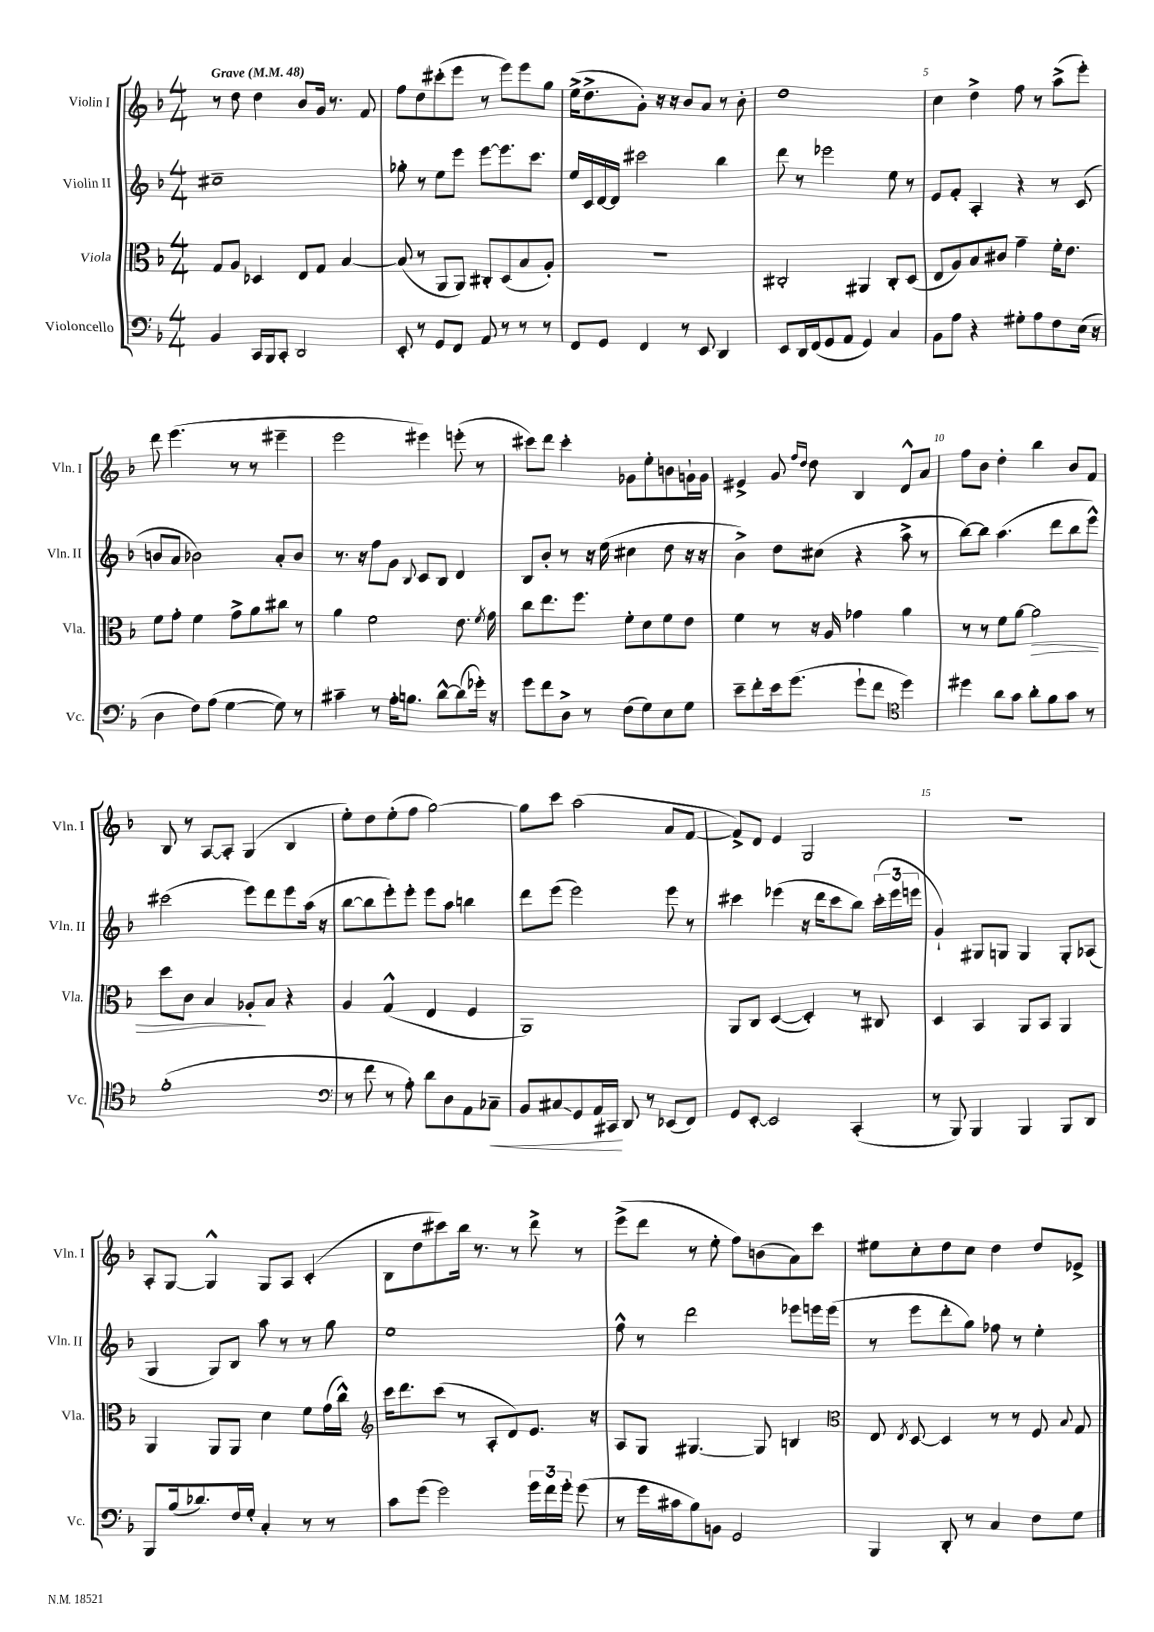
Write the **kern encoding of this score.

**kern	**kern	**kern	**kern
*staff4	*staff3	*staff2	*staff1
*clefF4	*clefC3	*clefG2	*clefG2
*k[b-]	*k[b-]	*k[b-]	*k[b-]
*M4/4	*M4/4	*M4/4	*M4/4
*MM48	*MM48	*MM48	*MM48
4BB-/	8G/L	1cc#~	8r
.	8A/J	.	8dd\
16CC/LL	4D-/	.	4dd\
16BBB-/J	.	.	.
8CC'/J	.	.	.
2DD/	8E/L	.	8b-/L
.	8G/J	.	16g/Jk
.	.	.	8.r
.	[4B-/	.	.
.	.	.	8f/
=	=	=	=
8EE'/	(8B-/]	8gg-'\	8ff\L
8r	8r	8r	8dd\
8GG/L	8AA/L	8ee\L	(8ccc#'\
8FF/J	8AA/J)	8eee\J	8eee\J
8AA/	8C#'/L	[8eee\L	8r
8r	(8D/	8.eee\]	8eee\L)
8r	8B-/	.	8eee\
.	.	8.ccc\J	.
8r	8A'/J)	.	8gg\J
=	=	=	=
8FF/L	1r	16ee/LL	(16ee^\LK
.	.	16c/	8.dd^\
8GG/J	.	[16d/	.
.	.	16d/]JJ	.
4FF/	.	2ccc#\	8g'\J)
.	.	.	16r
.	.	.	16r
8r	.	.	8b-/L
8EE/	.	.	8a/J
4DD/	.	4bb-\	8r
.	.	.	8b-'\
=	=	=	=
8EE/L	2C#'/	8ddd\	1dd
16DD/L	.	8r	.
(16FF/J	.	.	.
8GG/	.	2eee-\	.
8AA/J	.	.	.
4GG/)	4AA#/	.	.
4C/	8C#'/L	8ee\	.
.	(8D/J	8r	.
=	=	=	=
8BB-\L	8E/L	8e/L	4cc\
8A\J	8A/)	8f'/J	.
4r	8B-/	4A'/	4dd^\
.	8c#/J	.	.
8G#'\L	4g~\	4r	8ff\
8A\	.	.	8r
8F\	16f'\LK	8r	(8aa^\L
.	8.e\J	.	.
(16E\Jk	.	(8c/	8eee'\J)
16r	.	.	.
=	=	=	=
4D\	8f\L	8b/L	8ddd\
.	8g'\J	8a/J	(4.eee\
8F\L)	4f\	2b-\)	.
(8A\J	.	.	.
[4G\	8g^\L	.	8r
.	8a\	.	8r
8G\])	8cc#\J	8a'/L	4eee#~\
8r	8r	8b-/J	.
=	=	=	=
4c#~\	4a\	8.r	2eee\
.	.	16r	.
8r	2f\	8ff\L	.
16A'\LK	.	8g\J	.
8.B\J	.	.	.
.	.	8qqB-/	.
.	.	8c/L	4eee#\)
[8d^^\L	.	8B-/J	.
(8d\]	8.e\	4d/	(8eee'\
16g-'\Jk)	.	.	8r
.	8qf/	.	.
16r	16g\	.	.
=	=	=	=
8g\L	8cc\L	8B-/L	8ccc#\L)
8f\	8.ee\	8b-'/J	8ddd\J
8D^\J	.	8r	4ccc#'\
.	8.ff\J	.	.
8r	.	16r	.
.	.	(16ee\	.
(8F\L	8f'\L	4cc#\	8g-\L
8G\)	8d\	.	8ee'\
8E\	8f\	8dd\	8b\
8G\J	8e\J	16r	16g`\L
.	.	16r	16g\JJ
=	=	=	=
8e~\L	4f\	4b-^\)	4e#^/
8f'\	.	.	.
16e\k	8r	8dd\L	8g/
(8.g\J	.	.	.
.	.	.	16qqff/LL
.	.	.	16qqdd/JJ
.	16r	(8cc#\J	8dd\
.	16A/	.	.
8g`\L	4g-\	4r	4B-/
8f\J	.	.	.
*clefC4	*	*	*
4dd\)	4a\	8aa^\	8d^^/L
.	.	8r	8a/J
=	=	=	=
4dd#\	8r	[8bb-\L)	8ff\L
.	8r	8bb-\]J	8b-\J
8a\L	8f\L	(4.aa\	4dd'\
8g\J	[8a\J	.	.
8a'\L	2a\]	.	4bb-\
8f\	.	8ddd\L	.
8g\J	.	8bb-\	8b-/L
8r	.	8eee^^\J)	8f/J
=	=	=	=
(1f'	8dd\L	(2ccc#\	8B-/
.	8c\J	.	8r
.	4B-/	.	[8A/L
.	.	.	8A'/]J
.	8A-'/L	8eee\L)	(4G/
.	8B-/J	8ddd\	.
.	4r	8eee\	4B-/
.	.	(16aa\Jk	.
.	.	16r	.
=	=	=	=
*clefF4	*	*	*
8r	4A/	[8bb-\L	8ee'\L)
8f\	.	8bb-\]	8dd\
8r	(4G^^/	8eee'\)	(8ee'\
8A'\)	.	8eee'\J	8ff\J
8d\L	4E/	8eee\L	[2gg\)
8D\	.	8aa\J	.
8AA\	4F/	4bb\	.
8C-~\J	.	.	.
=	=	=	=
8BB-/L	1AA)	8ddd\L	8gg\]L
8C#/	.	(8eee\J	8ccc\J
8GG/	.	2eee\)	(2aa\
16AA/L	.	.	.
16CC#/JJ	.	.	.
8DD/	.	.	.
8r	.	.	.
(8EE-/L	.	8eee\	8a/L
8FF/J)	.	8r	[8f/J
=	=	=	=
8GG/L	8AA/L	4ccc#\	8f^/]L)
[8EE'/J	8C/J	.	8d/J
2EE/]	([4D/	(4eee-\	4e/
.	4D'/])	16r	2G/
.	.	16ddd\LK	.
.	.	8ccc#\	.
(4CC'/	8r	8bb-\J)	.
.	8C#/	(24ccc#'\LL	.
.	.	24eee-\	.
.	.	24eee\JJ	.
=	=	=	=
8r	4D/	4g`/)	1r
8BBB-/)	.	.	.
4BBB-/	4BB-/	8G#/L	.
.	.	8G/J	.
4BBB-/	8AA/L	4G/	.
.	8BB-/J	.	.
8BBB-/L	4AA/	8G'/L	.
8DD/J	.	(8A-/J	.
=	=	=	=
8BBB-/L	4AA/	4G/	8A'/L
(16B-/k	.	.	[8G/J
8.d-/)	.	.	.
.	8AA/L	8G/L)	4G^^/]
16F/L	8AA/J	8B-/J	.
16G'/JJ	.	.	.
4C'/	4d\	8aa\	8G/L
.	.	8r	8A/J
8r	8f\L	8r	(4c'/
8r	(16g\L	8gg\	.
.	16cc^^\JJ)	.	.
=	=	=	=
*	*clefG2	*	*
8c\L	16ccc\LK	1ee	8B-\L
.	8.ddd\	.	.
(8g\J	.	.	8dd\
2g\)	(8ccc\J	.	8ccc#\)
.	8r	.	16bb-\Jk
.	.	.	8.r
.	8A'/L	.	.
.	8d/)	.	8r
24g\LL	8.e/J	.	8ddd^\
24f\	.	.	.
24g'\JJ	.	.	.
(8g\	.	.	8r
.	16r	.	.
=	=	=	=
8r	8A/L	8ff^^\	(8eee^\L
16g\LL	8G/J	8r	8ddd\J
16c#\J	.	.	.
8B-\)	[4.G#/	2ddd\	8r
8BB\J	.	.	8ee'\
2GG/	.	.	8ff\L)
.	8G#/]	.	(8b\
.	4B/	8eee-\L	8a\)
.	.	16eee\L	8ccc\J
.	.	(16eee\JJ	.
=	=	=	=
*	*clefC3	*	*
4BBB-/	8E/	8r	8ee#\L
.	8qE/	.	.
.	[8D/	8eee\L	8cc'\
8DD'/	4D/]	8ddd'\	8dd\
8r	.	8gg\J)	8cc\J
4C/	8r	8ff-\	4dd\
.	8r	8r	.
8F\L	8F/	4ee'\	8dd/L
.	8qqB-/	.	.
8G\J	8G/	.	8e-^/J
==	==	==	==
*-	*-	*-	*-
